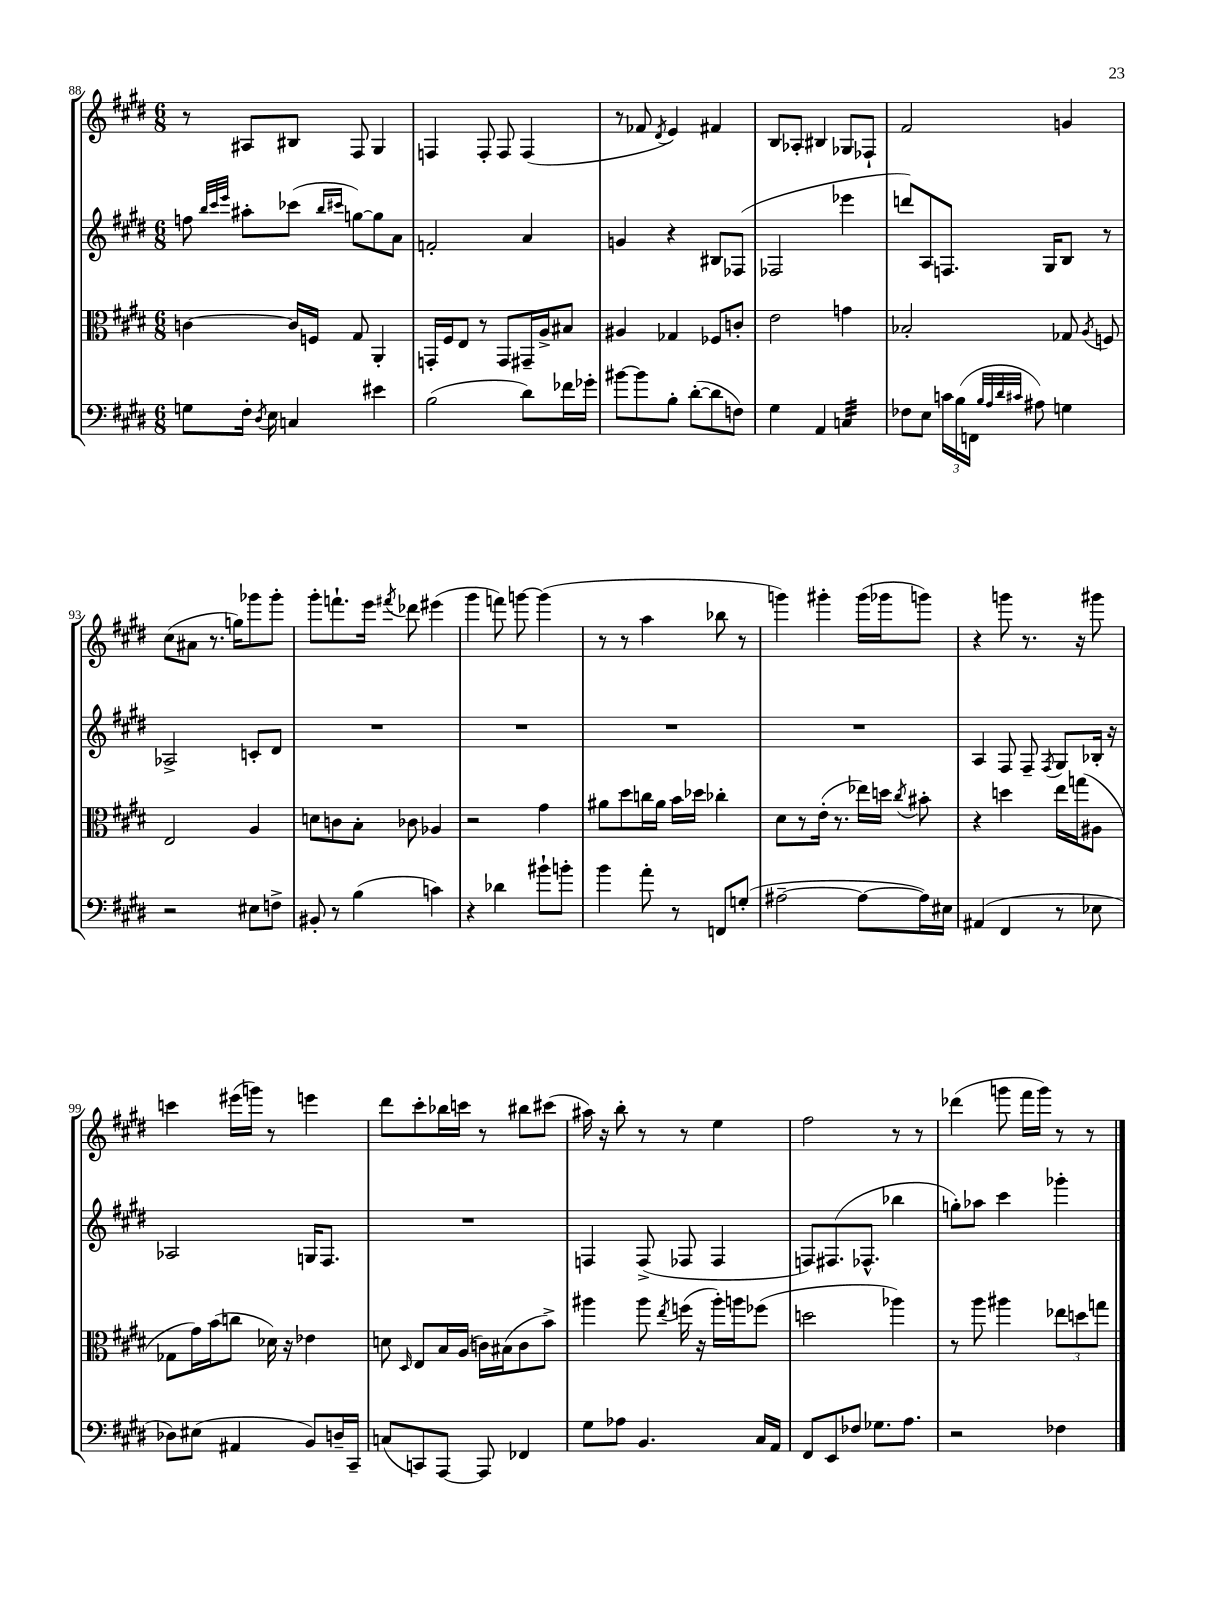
<<
\new StaffGroup <<
\new Staff = "s0" {
    \clef treble \key e \major \numericTimeSignature \time 6/8
    \autoBeamOff r8 ais8[ bis8] fis8 gis4 |
    f4 f8-. f8 f4( |
    r8 fes'8 \acciaccatura { dis'8 } e'4) fis'4 |
    b8[ aes8]-. bis4 ges8[ fes8]-! |
    fis'2 g'4 |
    cis''8[( ais'8] r8. g''16[) ges'''8 ges'''8]-. |
    gis'''8[-. f'''8.-! e'''16] \acciaccatura { fis'''8 } des'''8 eis'''4( |
    gis'''4 f'''8) g'''8~ g'''4( |
    r8 r8 a''4 bes''8 r8 |
    g'''4) gis'''4-. gis'''16[( ges'''16 g'''8]) |
    r4 g'''8 r8. r16 gis'''8 |
    c'''4 eis'''16[( g'''16]) r8 e'''4 |
    dis'''8[ cis'''8-. bes''16 c'''16] r8 bis''8[ cis'''8]( |
    ais''16) r16 b''8-. r8 r8 e''4 |
    fis''2 r8 r8 |
    des'''4( g'''8 fis'''16[ g'''16]) r8 r8 \bar "|." |
}
\new Staff = "s1" {
    \clef treble \key e \major \numericTimeSignature \time 6/8
    \autoBeamOff f''8 \grace { b''32[ cis'''32 e'''32] } ais''8[-. ces'''8]( \grace { b''16[ cis'''16] } g''8[~) g''8 a'8] |
    f'2-. a'4 |
    g'4 r4 bis8[ fes8]( |
    fes2 ees'''4 |
    d'''8[) a8 f8.] gis16[ b8] r8 |
    aes2-> c'8[-. dis'8] |
    R2. |
    R2. |
    R2. |
    R2. |
    a4 fis8 fis8-- \acciaccatura { fis8 } gis8[ bes16]-. r16 |
    aes2 g16[ fis8.] |
    R2. |
    f4 f8->( fes8 fes4 |
    f8[) fis8.( fes8.]-^ bes''4 |
    g''8[-.) aes''8] cis'''4 ges'''4-. \bar "|." |
}
\new Staff = "s2" {
    \clef alto \key e \major \numericTimeSignature \time 6/8
    \autoBeamOff c'4~ c'16[ f16] gis8 a,4-. |
    g,16[-. fis16 e8] r8 g,8[ gis,16-- a16-> bis8] |
    ais4 ges4 fes8[ c'8]-. |
    e'2 g'4 |
    bes2-. ges8 \acciaccatura { a8 } f8 |
    e2 a4 |
    d'8[ c'8 b8]-. ces'8 aes4 |
    r2 gis'4 |
    ais'8[ dis''8 c''16 ais'16] b'16[ des''16] ces''4-. |
    dis'8[ r8 e'16]-.( r8. ees''16[) d''16] \acciaccatura { cis''8 } bis'8-. |
    r4 d''4 e''16[ g''16( ais8] |
    ges8[ gis'16) b'16( c''8] des'16) r16 ees'4 |
    d'8 \grace { dis16 } e8[ b16 a16]( c'16[) bis16( c'8 b'8]->) |
    ais''4 ais''8 \acciaccatura { e''8 } f''16( r16 ais''16[-.) a''16 fes''8]( |
    d''2 aes''4) |
    r8 a''8 ais''4 \tuplet 3/2 { ees''8[ d''8 g''8] } \bar "|." |
}
\new Staff = "s3" {
    \clef bass \key e \major \numericTimeSignature \time 6/8
    \autoBeamOff g8[ fis16]-. \acciaccatura { dis8 } e16 c4 eis'4 |
    b2( dis'8[) fes'16 ges'16]-. |
    bis'8[~ bis'8 b8]-. dis'8[~-.( dis'8 f8]) |
    gis4 a,4 c4:32 |
    fes8[ e8] \tuplet 3/2 { c'16[ b16( f,16] } \grace { b32[ a32 dis'32 cis'32] } ais8) g4 |
    r2 eis8[ f8]-> |
    bis,8-. r8 b4( c'4) |
    r4 des'4 bis'8[-! b'8]-. |
    b'4 a'8-. r8 f,8[ g8]-.( |
    ais2~-- ais8[~ ais16) eis16] |
    ais,4( fis,4 r8 ees8 |
    des8[) eis8]( ais,4 b,8[) d16-- cis,16]-- |
    c8[( c,8) a,,8]~ a,,8 fes,4 |
    gis8[ aes8] b,4. cis16[ a,16] |
    fis,8[ e,8 fes8] ges8.[ a8.] |
    r2 fes4 \bar "|." |
}
>>
>>
\layout { \context { \Score currentBarNumber = #88 } }
